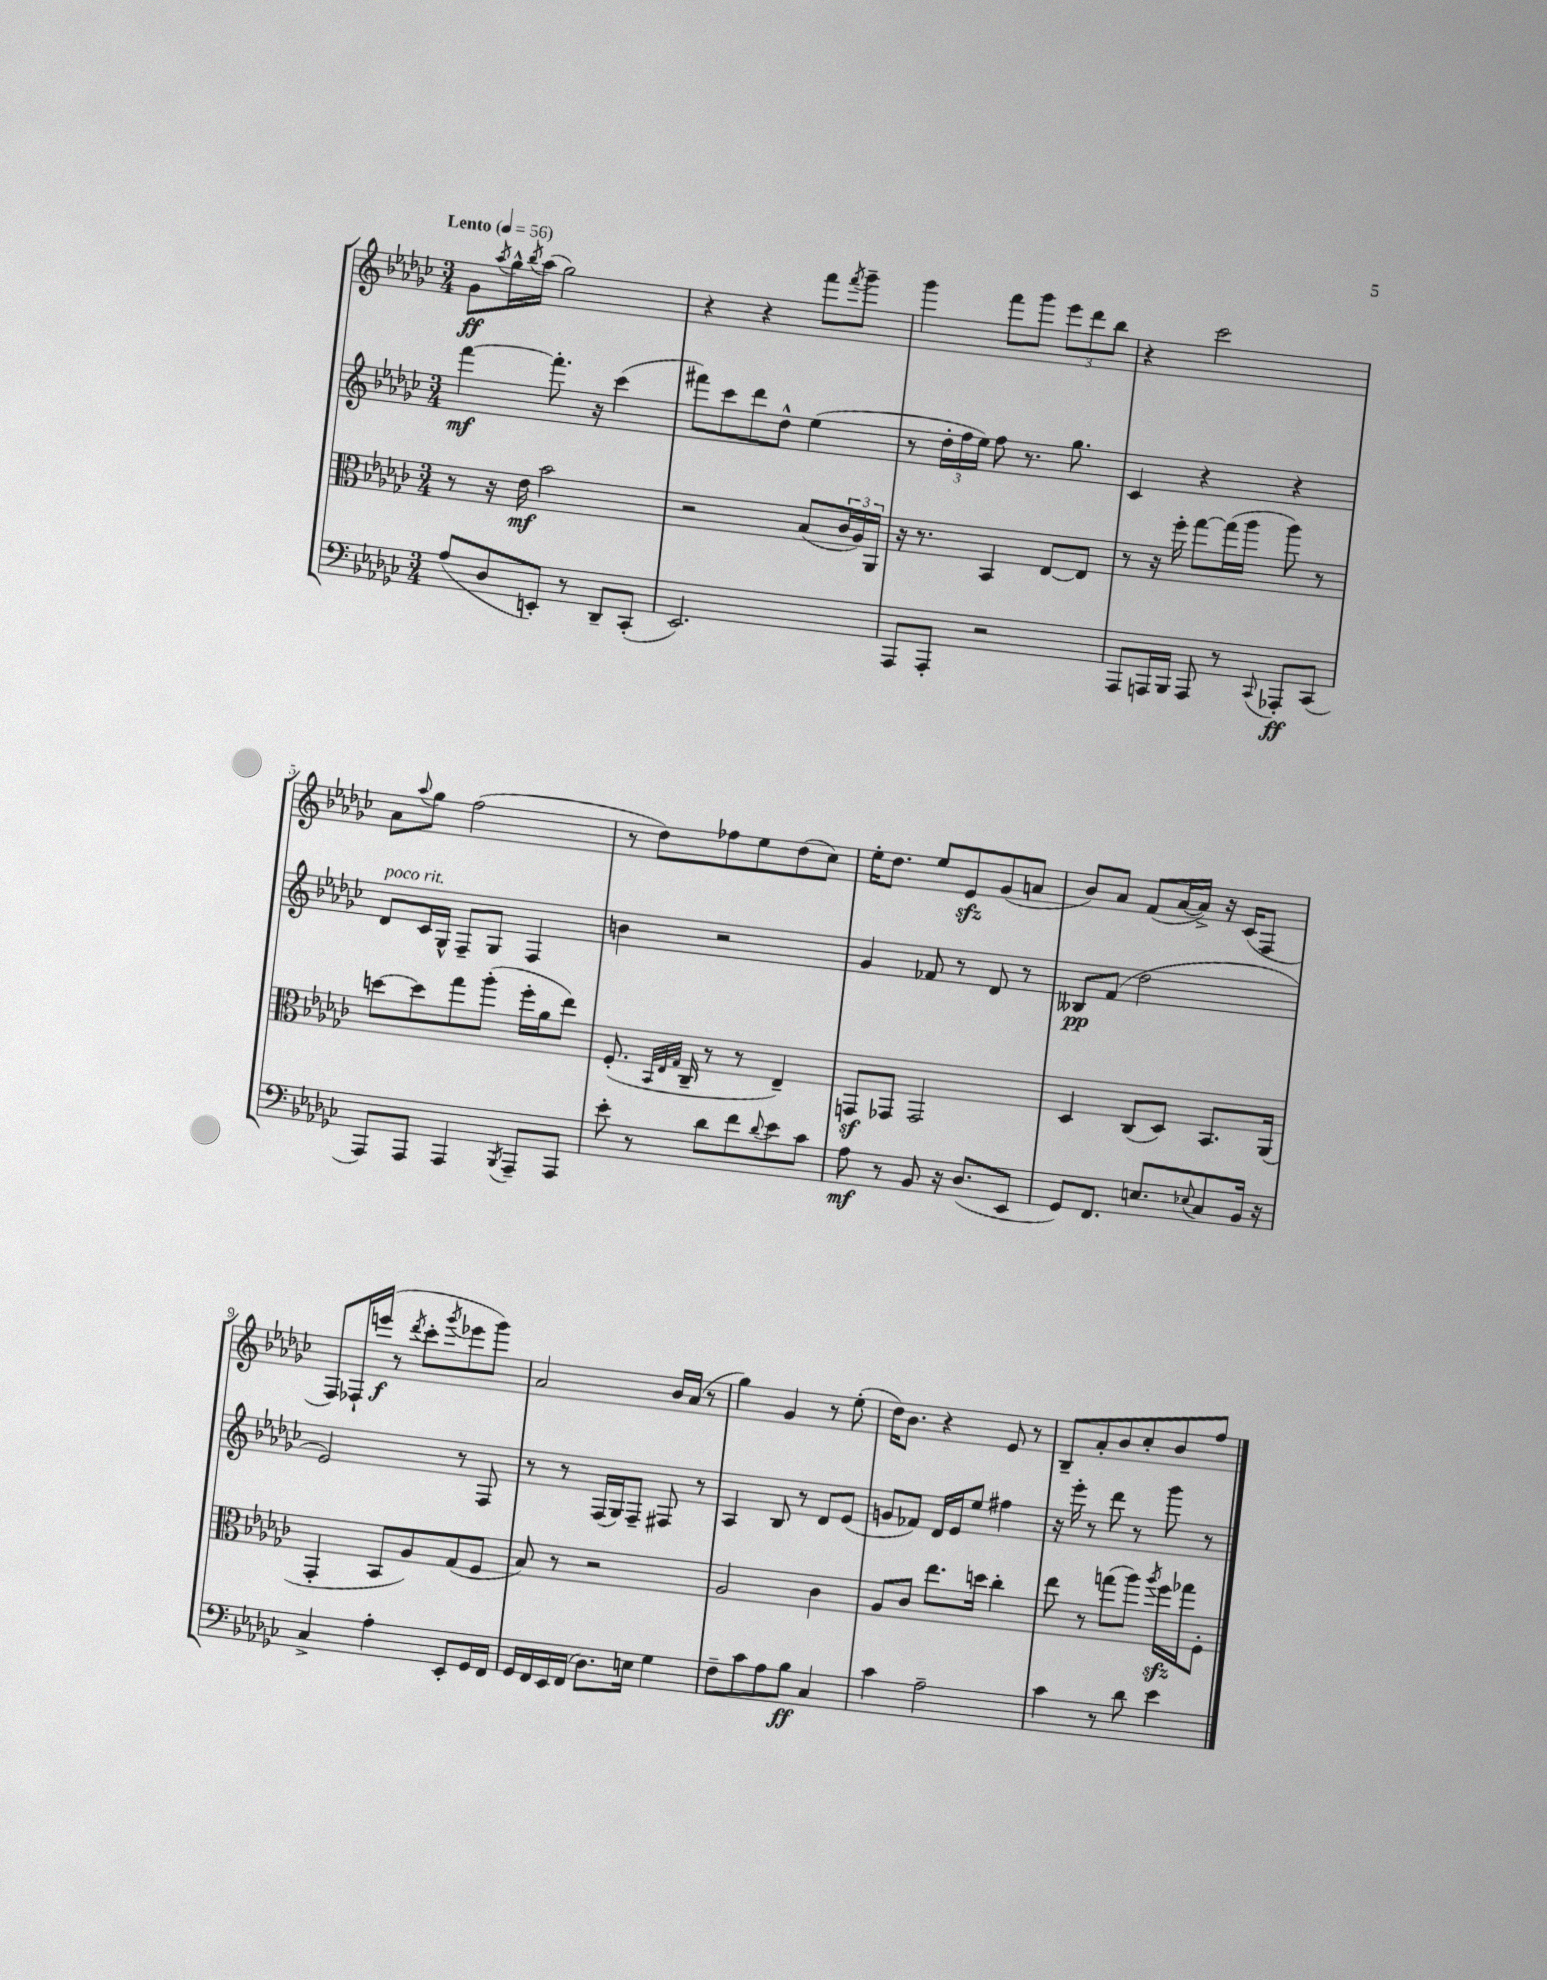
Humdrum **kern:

**kern	**kern	**kern	**kern
*staff4	*staff3	*staff2	*staff1
*clefF4	*clefC3	*clefG2	*clefG2
*k[b-e-a-d-g-c-]	*k[b-e-a-d-g-c-]	*k[b-e-a-d-g-c-]	*k[b-e-a-d-g-c-]
*M3/4	*M3/4	*M3/4	*M3/4
*MM56	*MM56	*MM56	*MM56
(8A-/L	8r	[4fff\	8g-\L
.	.	.	8qaa-/
8D-/	16r	.	16gg-^^\L
.	.	.	8qbb-/
.	16e-\	.	(16aa-\JJ
8EE'/J)	2b-\	8.fff'\]	2gg-\)
8r	.	.	.
.	.	16r	.
8DD-~/L	.	(4ccc-\	.
(8CC-'/J	.	.	.
=	=	=	=
2.EE-/)	2r	8fff#\L)	4r
.	.	8ccc-\	.
.	.	8ddd-\	4r
.	.	8dd-^^\J	.
.	(8B-/L	(4ee-\	8fff\L
.	.	.	8qfff/
.	24c-/L	.	8ggg-~\J
.	24A-/)	.	.
.	24AA-/JJ	.	.
=	=	=	=
8AAA-/L	16r	8r	4ggg-\
.	8.r	.	.
8AAA-'/J	.	24dd-'\LL	.
.	.	24ff\	.
.	.	24ee-\JJ)	.
2r	4BB-/	8ff\	8fff\L
.	.	8.r	8ggg-\J
.	[8E-/L	.	12eee-\L
.	.	8.gg-\	.
.	.	.	12ddd-\
.	8E-/]J	.	.
.	.	.	12bb-\J
=	=	=	=
8AAA-/L	8r	4c-/	4r
16AAA/L	16r	.	.
16BBB-/JJ	16ff'\	.	.
8AAA/	[8gg-\L	4r	2ccc-\
8r	(16gg-\]L	.	.
.	16aa-\JJ	.	.
8qqCC-/	.	.	.
8AAA-'/L	8aa-\)	4r	.
(8CC-/J	8r	.	.
=	=	=	=
8AAA-/L)	[8dd\L	8d-/L	8a-\L
.	.	.	8qqaa-/
8AAA-/J	8dd\]	16c-/L	8gg-\J
.	.	16G-^^/JJ	.
4AAA-/	8gg-\	8F~/L	(2ff\
.	(8aa-'\J	8G-/J	.
8qBBB-/	.	.	.
8AAA-~/L	16ff'\LL	4F/	.
.	16a-\J	.	.
8AAA-/J	8ee-\J)	.	.
=	=	=	=
8e-'\	(8.F'/	4b\	8r
8r	.	.	8dd-\L)
.	32qqBB-/LLL	.	.
.	32qqE-/	.	.
.	32qqG-/JJJ	.	.
.	16C-~/	.	.
8d-\L	8r	2r	8ff-\
8f\	8r	.	8ee-\
8qqd-/	.	.	.
8e-\	4E-~/)	.	(8dd-\
8c-\J	.	.	8cc-\J)
=	=	=	=
8A-\	8GG/L	4g-/	16ee-'\LK
.	.	.	8.dd-\J
8r	8GG-/J	.	.
8BB-/	2GG-/	8f-/	8ee-/L
16r	.	8r	8e-/
(8.D-/L	.	.	.
.	.	8d-/	(8g-/
8EE-/J	.	8r	8a/J
=	=	=	=
8GG-/L)	4D-/	8B--/L	8b-/L)
8.FF/J	.	(8f/J	8a-/J
.	(8C-/L	2dd-\	(8f/L
8.E/L	.	.	.
.	8D-/J)	.	[16a-/L
.	.	.	16a-^/]JJ)
8qqE-/	.	.	.
8C-/	8.BB-/L	.	16r
.	.	.	(16c-/LK
16BB-/Jk	.	.	8F/J
16r	(16AA-/Jk	.	.
=	=	=	=
4C-^/	4GG-'/	2e-/)	8F/L)
.	.	.	16F-`/L
.	.	.	(16eee/JJ
4A-'\	8BB-/L	.	8r
.	.	.	8qddd-/
.	8A-/)	.	8ccc-'\L
.	.	.	8qggg-/
8EE-'/L	(8G-/	8r	8eee-\
16GG-/L	8F/J	8F/	8ggg-\J)
16FF/JJ	.	.	.
=	=	=	=
16GG-/LL	8B-/)	8r	2a-/
16FF/	.	.	.
16EE-/	8r	8r	.
(16FF/JJ	.	.	.
8.D-\L)	2r	(16F/LL	.
.	.	16G-/J)	.
.	.	8F~/J	.
16E\Jk	.	.	.
4G-\	.	8F#/	16b-/LL
.	.	.	(16a-/JJ
.	.	8r	8r
=	=	=	=
8F~\L	2A-/	4A-/	4gg-\)
8c-\	.	.	.
8A-\	.	8B-/	4g-/
8B-\J	.	8r	.
4C-/	4c-\	8d-/L	8r
.	.	(8e-/J	(8ee-'\
=	=	=	=
4c-\	8A-/L	8g/L	16dd-\LK)
.	.	.	8.b-\J
.	8c-/J	8f-/J)	.
2A-~\	8.ee-\L	16d-/LL	4r
.	.	16e-/J	.
.	.	8ee-/J	.
.	16dd\Jk	.	.
.	4cc-'\	4ff#\	8e-/
.	.	.	8r
=	=	=	=
4c-\	8ee-\	16r	8B-~/L
.	.	16eee-'\	.
.	8r	8r	8a-'/
8r	(8gg\L	8ddd-\	8b-/
8d-\	8aa-\J)	8r	8cc-'/
.	8qaa-/	.	.
4e-\	16ff\LL	8ggg-\	8b-/
.	16gg-\J	.	.
.	8F'\J	8r	8ff/J
==	==	==	==
*-	*-	*-	*-
